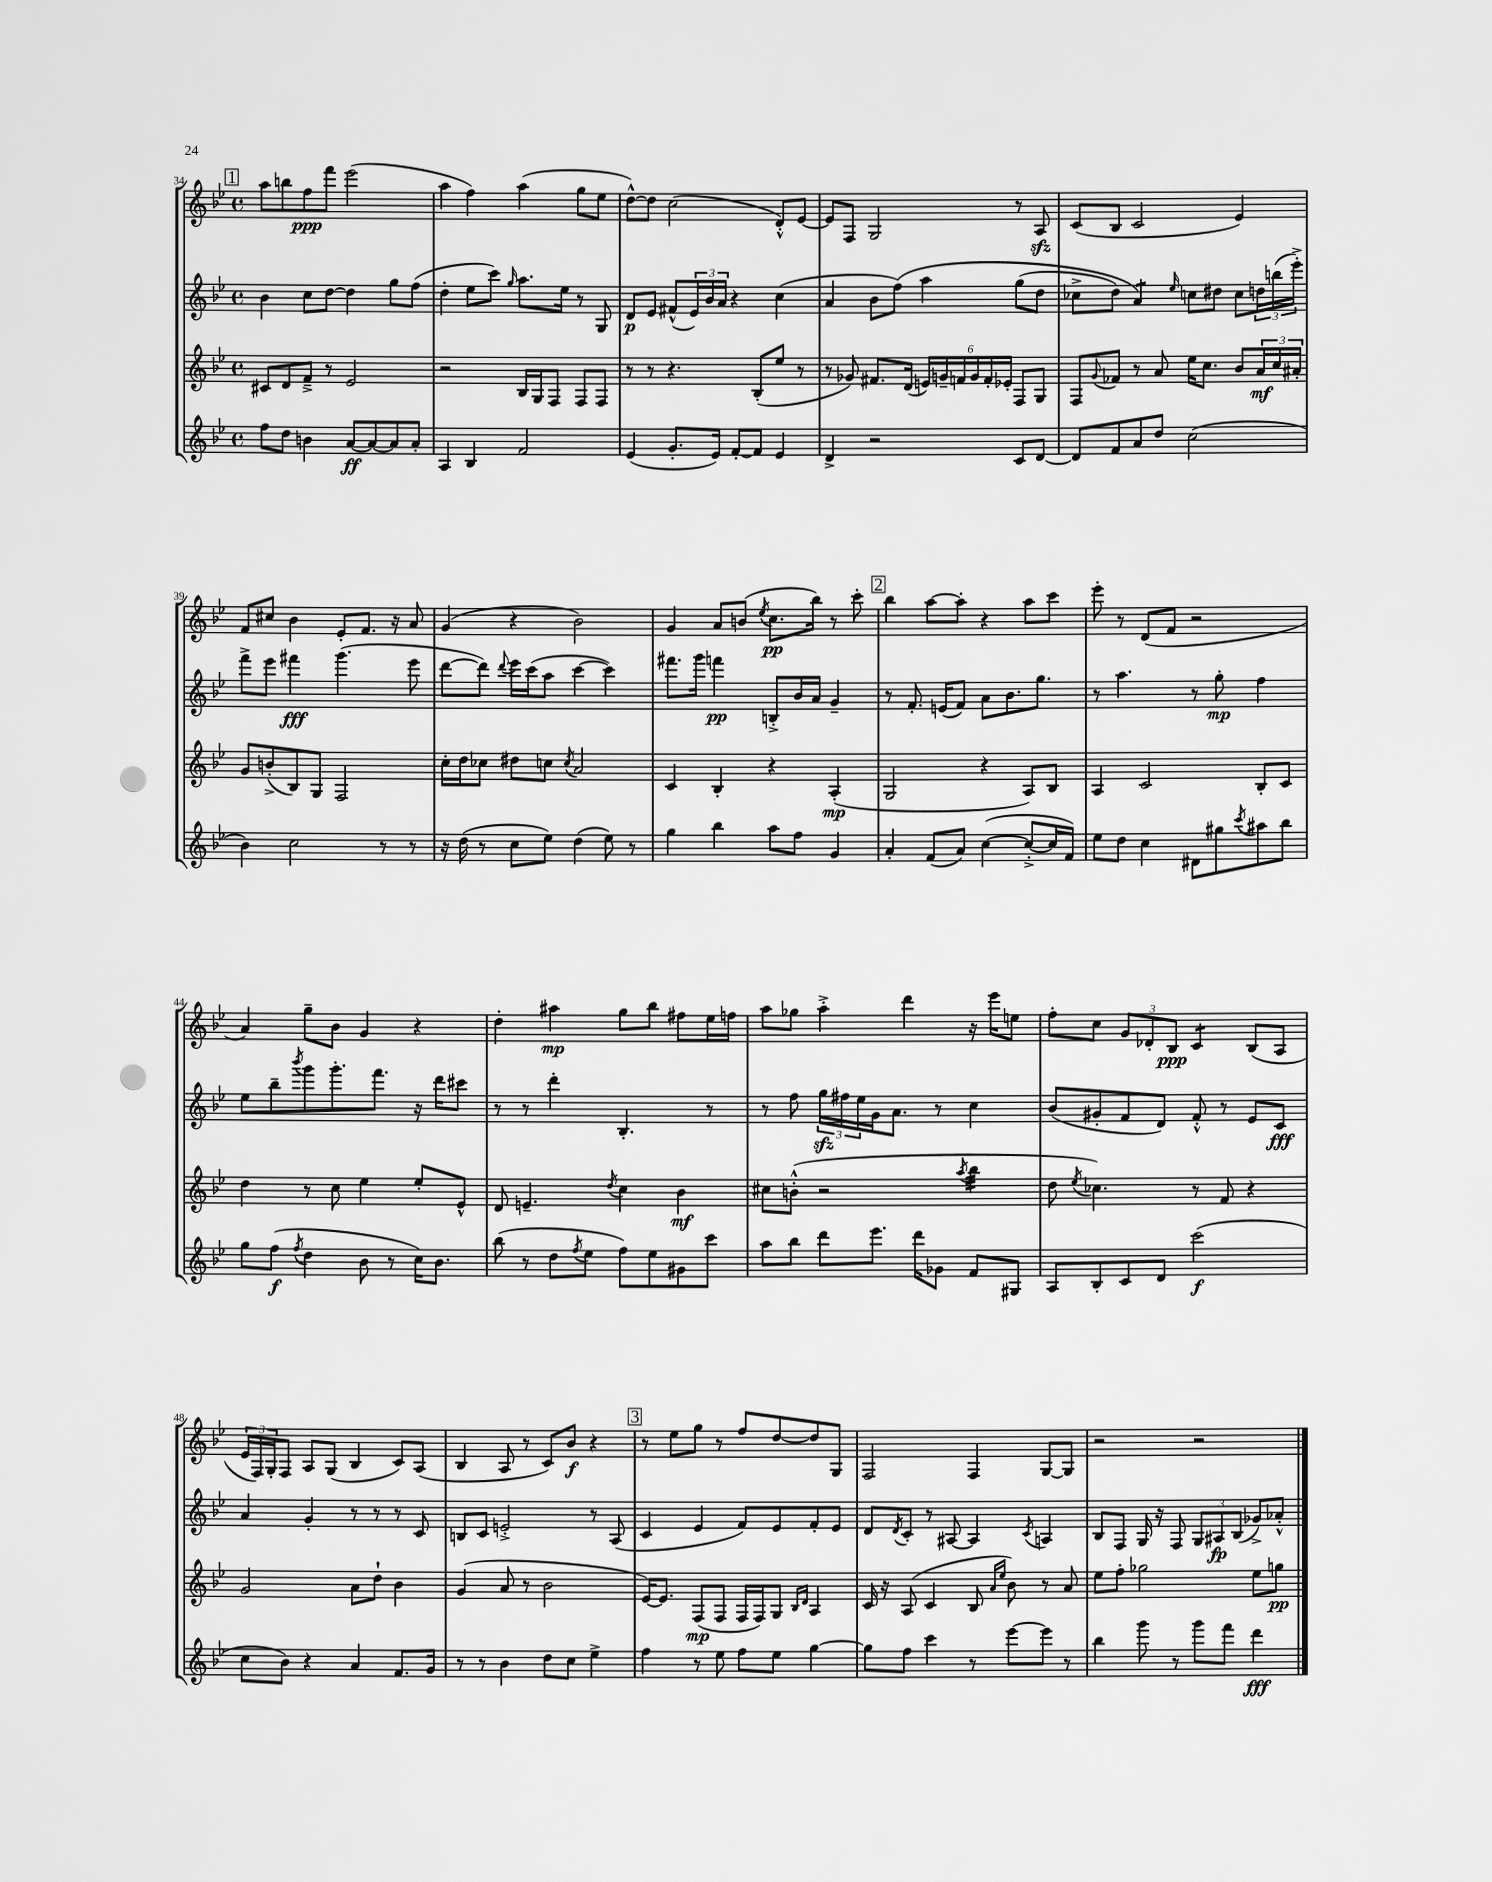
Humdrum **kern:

**kern	**kern	**kern	**kern
*staff4	*staff3	*staff2	*staff1
*clefG2	*clefG2	*clefG2	*clefG2
*k[b-e-]	*k[b-e-]	*k[b-e-]	*k[b-e-]
*M4/4	*M4/4	*M4/4	*M4/4
*met(c)	*met(c)	*met(c)	*met(c)
8ff	8c#	4b-	8aa
8dd	8d	.	8bb
4b	8f~^	8cc	8ff
.	8r	[8dd	8fff
[8a	2e-	4dd]	(2eee-
8a_	.	.	.
8a]	.	8gg	.
8a'	.	(8ff	.
=	=	=	=
4A	2r	4dd'	4aa
4B-	.	8ee-	4ff)
.	.	8ccc)	.
.	.	16qqgg	.
2f	16B-	8.aa	(4aa
.	16G	.	.
.	8F	.	.
.	.	16ee-	.
.	8F	8r	8gg
.	8F	8G	8ee-
=	=	=	=
(4e-	8r	8d	[8dd^^)
.	8r	8e-	8dd]
8.g'	4.r	(8f#^^	(2cc
.	.	24e-)	.
.	.	24b-	.
16e-)	.	.	.
.	.	24a	.
[8f'	.	4r	.
8f]	(8B-'	.	.
4e-	8ee-	(4cc	8d'^^)
.	8r	.	[8e-
=	=	=	=
4d^	8r	4a	8e-]
.	8g-)	.	8F
2r	8.f#	8b-	2G
.	.	&(8ff)	.
.	(16d	.	.
.	24e)	4aa	.
.	24g~	.	.
.	24f	.	.
.	24g	.	.
.	24f'	.	.
.	24e-'	.	.
8c	8F	(8gg	8r
[8d	8G	8dd	8A
=	=	=	=
8d]	8F	8cc-^	(8c
.	8qqg	.	.
8f	8f-	8dd)	8B-
8a	8r	4a&)	2c
8dd	8a	.	.
.	.	16qqee-	.
(2cc	16ee-	8cc	.
.	8.cc	.	.
.	.	8dd#	.
.	8b-	8cc	4e-)
.	24a	24dd	.
.	24cc	(24bb	.
.	24a#'	24eee-'^)	.
=	=	=	=
4b-)	8g	8fff^	8f
.	(8b'^	8eee-	8cc#
2cc	8B-)	4fff#	4b-
.	8G	.	.
.	2F	(4.ggg	8e-'
.	.	.	8.f
8r	.	.	.
.	.	.	16r
8r	.	8eee-	8a
=	=	=	=
16r	16cc'	[8ddd	(4g
(16dd	16dd	.	.
8r	8cc-	8ddd])	.
.	.	8qqddd	.
8cc	8dd#	16eee-	4r
.	.	(16ccc	.
8ee-)	8cc	8aa	.
.	8qcc	.	.
(4dd	2a	[4ccc	2b-)
8ee-)	.	4ccc])	.
8r	.	.	.
=	=	=	=
4gg	4c	8.fff#	4g
.	.	16ggg	.
4bb-	4B-'	4fff	8a
.	.	.	(8b
.	.	.	8qee-
8aa	4r	8B'^	8.cc
8ff	.	16b-	.
.	.	16a	16bb-)
4g	(4A'	4g~	8r
.	.	.	8ccc'
=	=	=	=
4a'	2G	8r	4bb-
.	.	8.f'	.
(8f	.	.	[8aa
.	.	(16e	.
8a)	.	8f)	8aa']
([4cc	4r	8a	4r
.	.	8.b-	.
8cc'^_	8A)	.	8aa
.	.	8.gg	.
16cc]	8B-	.	8ccc
16f)	.	.	.
=	=	=	=
8ee-	4A	8r	8eee-'
8dd	.	4.aa	8r
4cc	2c	.	(8d
.	.	.	8f
8d#	.	8r	2r
8gg#	.	8gg'	.
8qccc	.	.	.
8aa#	8B-'	4ff	.
8bb-	8c	.	.
=	=	=	=
8gg	4dd	8ee-	4a)
(8ff	.	8bb-~	.
8qff	.	8qbbb-	.
4dd	8r	8ggg	8gg~
.	8cc	8.ggg'	8b-
8b-	4ee-	.	4g
.	.	8.fff	.
8r	.	.	.
16cc)	8ee-'	16r	4r
8.b-	.	16ddd	.
.	8e-^^	8ccc#	.
=	=	=	=
(8bb-	8d	8r	4dd'
8r	4.e~	8r	.
8dd	.	4ddd'	4aa#
8qff	.	.	.
8ee-	.	.	.
.	8qdd	.	.
8ff)	4cc	4.B-'	8gg
8ee-	.	.	8bb-
8g#	4b-	.	8ff#
8ccc	.	8r	16ee-
.	.	.	16ff
=	=	=	=
8aa	8cc#	8r	8aa
8bb-	(8b'^^	8ff	8gg-
8ddd	2r	24gg	4aa'^
.	.	24ff#	.
.	.	24ee-	.
8.eee-	.	16g	.
.	.	8.a	.
.	.	.	4ddd
16ddd	.	.	.
8g-	.	8r	.
.	8qaa	.	.
8f	4bb-	4cc	16r
.	.	.	16eee-
8G#	.	.	8ee
=	=	=	=
8A	8dd	(8b-	8ff'
.	8qee-	.	.
8B-'	4.cc-)	8g#'	8cc
8c	.	8f	12g
.	.	.	12d-'
8d	.	8d)	.
.	.	.	12B-
(2ccc	8r	8f'^^	4c
.	8f	8r	.
.	4r	8e-	(8B-
.	.	8c	8A
=	=	=	=
8cc	2g	4a	24e-
.	.	.	24F)
.	.	.	24G'
8b-)	.	.	8F
4r	.	4g'	8A
.	.	.	(8G
4a	8a	8r	4B-
.	8dd`	8r	.
8.f	4b-	8r	8c)
.	.	8c	(8A
16g	.	.	.
=	=	=	=
8r	(4g	8B	4B-
8r	.	8c	.
4b-	8a	2e'^	8A
.	8r	.	8r
8dd	2b-	.	8c)
8cc	.	.	8b-
4ee-^	.	8r	4r
.	.	(8A	.
=	=	=	=
4ff	[16e-)	4c	8r
.	8.e-]	.	.
.	.	.	8ee-
8r	(8F	4e-	8gg
8ee-	8F	.	8r
8ff	16F	8f)	8ff
.	16F)	.	.
8ee-	8G	8e-	[8dd
.	16qqB-	.	.
.	16qqd	.	.
[4gg	4A	8f'	8dd]
.	.	8e-	8G
=	=	=	=
8gg]	16c	8d	2F
.	16r	.	.
.	.	8qd	.
8ff	(8A	8c'	.
4ccc	4c	8r	.
.	.	[8A#	.
8r	8B-	4A#]	4F
.	16qqa	.	.
.	16qqee-	.	.
[8eee-	8b-)	.	.
.	.	8qc	.
8eee-]	8r	4A	[8G
8r	8a	.	8G]
=	=	=	=
4bb-	8ee-	8B-	2r
.	8ff'	8F	.
8ggg	2gg-	16G	.
.	.	16r	.
8r	.	8F	.
8ggg	.	12G	2r
.	.	12A#	.
8fff	.	.	.
.	.	(12B-	.
4ddd	8ee-	8g-^)	.
.	8gg	8a-'^^	.
==	==	==	==
*-	*-	*-	*-
